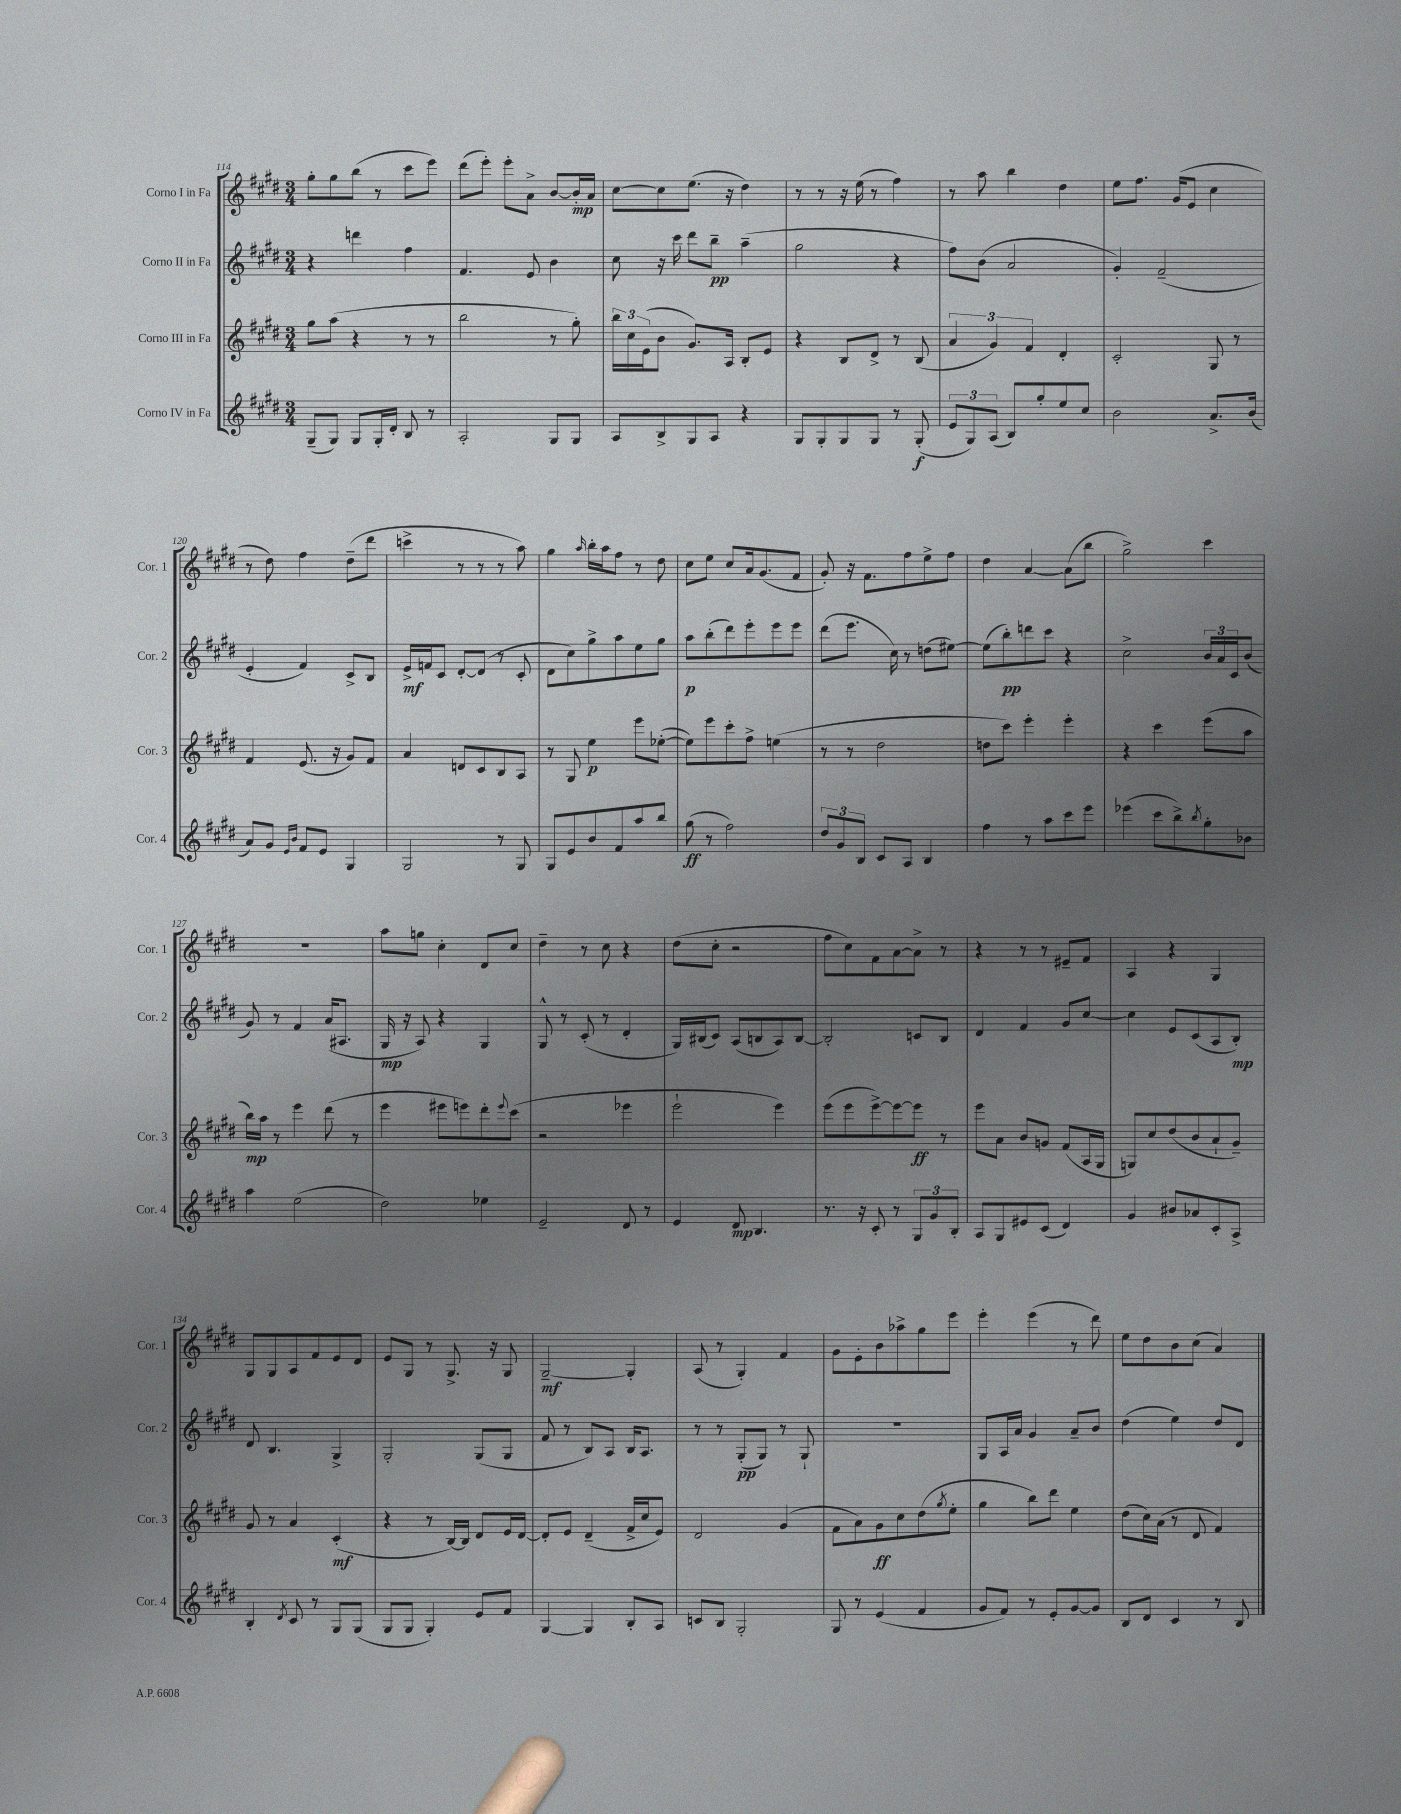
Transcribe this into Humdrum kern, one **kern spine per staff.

**kern	**kern	**kern	**kern
*staff4	*staff3	*staff2	*staff1
*clefG2	*clefG2	*clefG2	*clefG2
*k[f#c#g#d#]	*k[f#c#g#d#]	*k[f#c#g#d#]	*k[f#c#g#d#]
*M3/4	*M3/4	*M3/4	*M3/4
(8G#~	8gg#	4r	8gg#'
8G#)	(8aa	.	8gg#
8G#	4r	4ddd	(8bb
16G#'	.	.	8r
16d#'	.	.	.
8B	8r	4ff#	8ccc#
8r	8r	.	8eee)
=	=	=	=
2A'	2bb	4.f#	(8ddd#
.	.	.	8eee')
.	.	.	8eee'
.	.	8e	8a^
8G#	8r	4b	[8b
8G#	8gg#')	.	16b']
.	.	.	16a
=	=	=	=
8A	24bb	8cc#	[8cc#
.	24cc#	.	.
.	(24e	.	.
8B^	8b	16r	8cc#]
.	.	16ccc#	.
8G#	8.g#)	8ddd#	(8.ee
8A	.	8bb~	.
.	16A	.	16r
4r	8B'	(4aa~	4dd#)
.	8e	.	.
=	=	=	=
8G#	4r	2gg#	8r
8G#'	.	.	8r
8G#	8B	.	16r
.	.	.	(16ee
8G#	8d#^	.	8r
8r	8r	4r	4ff#)
(8G#'	(8B	.	.
=	=	=	=
12e	6a	8ff#)	8r
12G#)	.	.	.
.	.	(8b	8aa
(12A	6g#)	.	.
8B)	.	2a	4bb
.	6f#	.	.
8gg#'	.	.	.
8ee	4d#'	.	4dd#
8cc#	.	.	.
=	=	=	=
2b	2c#'	4g#')	8ee
.	.	.	8.ff#
.	.	(2f#~	.
.	.	.	(16g#
.	.	.	8e
8.a^	8G#	.	4cc#
.	8r	.	.
(16b	.	.	.
=	=	=	=
8a)	4f#	4e'	8r
8g#	.	.	8dd#)
16qqe	.	.	.
16qqb	.	.	.
8f#	(8.e	4f#)	4ff#
8e	.	.	.
.	16r	.	.
4G#	8g#)	8c#^	(8dd#~
.	8f#	8B	8ddd#
=	=	=	=
2G#	4a	16e^	4ccc^
.	.	16f	.
.	.	8c#	.
.	8d	[8d#'	8r
.	8c#	(8d#]	8r
8r	8B	8r	8r
8G#	8A	8c#'	8aa)
=	=	=	=
8G#	8r	8d#	4gg#
8e	8G#	8cc#)	.
.	.	.	16qqaa
8b	4ee	8gg#^	16bb'
.	.	.	16aa
8f#	.	8aa	8ff#
8aa	8eee	8ee	8r
8bb	([8ee-'	8gg#	8dd#
=	=	=	=
(8gg#	8ee-])	8aa	8cc#
8r	8eee	(8bb'	8ee
2ff#)	8ccc#'	8ddd#)	8cc#
.	8ff#^	8eee'	16a
.	.	.	(8.g#
.	(4ee	8eee	.
.	.	8eee	8f#
=	=	=	=
12dd#	8r	(8ddd#	8g#')
12g#	.	.	.
.	8r	8.eee	16r
12B	.	.	.
.	.	.	8.f#
8c#	2dd#	.	.
.	.	16cc#)	.
8A	.	8r	8ff#
4B	.	(8dd	8ee^
.	.	[8ee#)	8ff#
=	=	=	=
4ff#	8dd	(8ee#]	4dd#
.	8ccc#)	8bb')	.
8r	4eee'	8ddd	[4a
8aa	.	8ccc#	.
8ccc#	4eee'	4r	(8a]
8eee	.	.	8bb
=	=	=	=
(4eee-	4r	2cc#^	2gg#^)
8ccc#	4ccc#	.	.
8bb^)	.	.	.
8qbb	.	.	.
8gg#'	(8eee	24b	4ccc#
.	.	24a	.
.	.	24c#	.
8b-	8aa	(8b	.
=	=	=	=
4aa	16bb)	8g#)	2.r
.	16aa	.	.
.	8r	8r	.
(2ee	4eee	4f#	.
.	(8ddd#	(16a	.
.	.	8.A#	.
.	8r	.	.
=	=	=	=
2dd#)	4eee	16G#	8aa
.	.	16r	.
.	.	8A)	8gg
.	8eee#	4r	4cc#'
.	8eee)	.	.
4ee-	8ddd#'	4G#	8d#
.	8qqeee	.	.
.	(8ccc#	.	8cc#
=	=	=	=
2e~	2r	8G#^^	4dd#~
.	.	8r	.
.	.	(8c#'	8r
.	.	8r	8cc#
8d#	4eee-	4d#'	4r
8r	.	.	.
=	=	=	=
4e	2eee`	16G#)	(8dd#
.	.	(16B#	.
.	.	8c#)	8cc#'
8d#	.	(8A	2r
4.B	.	8B	.
.	4eee)	8A)	.
.	.	[8B	.
=	=	=	=
8.r	(8eee	2B']	8ff#
.	8eee	.	8cc#)
16r	.	.	.
8c#'	[8eee^)	.	8f#
8r	8eee_	.	[8a
12G#	8eee]	8c	8a^]
12g#	.	.	.
.	8r	8B	8r
12B'	.	.	.
=	=	=	=
8A	8eee	4d#	4r
8G#	8a	.	.
8e#	8b	4f#	8r
(8c#	8g	.	8r
4d#)	(8f#	8g#	8e#~
.	16A	[8cc#	8f#
.	16G#	.	.
=	=	=	=
4g#	8G)	4cc#]	4A
.	8cc#	.	.
8b#	(8dd#	8e	4r
8a-	8b	(8c#	.
8c#'	8a`	8A	4G#
8A^	8g#~)	8B')	.
=	=	=	=
4B'	8g#	8d#	8G#
.	8r	4.B	8G#
8qd#	.	.	.
8c#	4a	.	8A
8r	.	.	8f#
8G#	(4c#'	4G#^	8e
(8G#	.	.	8d#
=	=	=	=
8G#	4r	2G#'	8e
8G#	.	.	8G#
4G#')	8r	.	8r
.	[16B)	.	8.G#^
.	16B]	.	.
8e	8d#	(8G#	.
.	.	.	16r
8f#	16e	8G#	8G#
.	[16d#	.	.
=	=	=	=
[4G#	8d#']	8f#	[2G#~
.	8e	8r	.
4G#]	(4d#~	8B)	.
.	.	8A	.
8B'	16f#^	16B	4G#']
.	16cc#	8.A	.
8A	8e)	.	.
=	=	=	=
8c	2d#	8r	(8A
8B	.	8r	8r
2G#'	.	(8G#'	4G#')
.	.	8G#)	.
.	(4g#	8r	4f#
.	.	8G#`	.
=	=	=	=
8G#	8f#	2.r	8g#
8r	8a)	.	8e'
(4e	8g#	.	8b
.	8cc#	.	8aa-^
4f#	(8dd#	.	8gg#
.	8qgg#	.	.
.	8ee'	.	8eee
=	=	=	=
8g#	4gg#	8G#	4eee'
8f#)	.	16A	.
.	.	16a	.
8r	8bb)	4g#	(4eee
8e'	8ddd#	.	.
[8g#	4ee	8a~	8r
8g#]	.	8b	8ddd#)
=	=	=	=
8B	(8dd#	(4dd#	8ee
8d#	16cc#)	.	8dd#
.	(16a	.	.
4c#	8r	4ee)	8b
.	8d#	.	(8cc#
8r	4f#)	8dd#	4a)
8B	.	8d#	.
==	==	==	==
*-	*-	*-	*-
